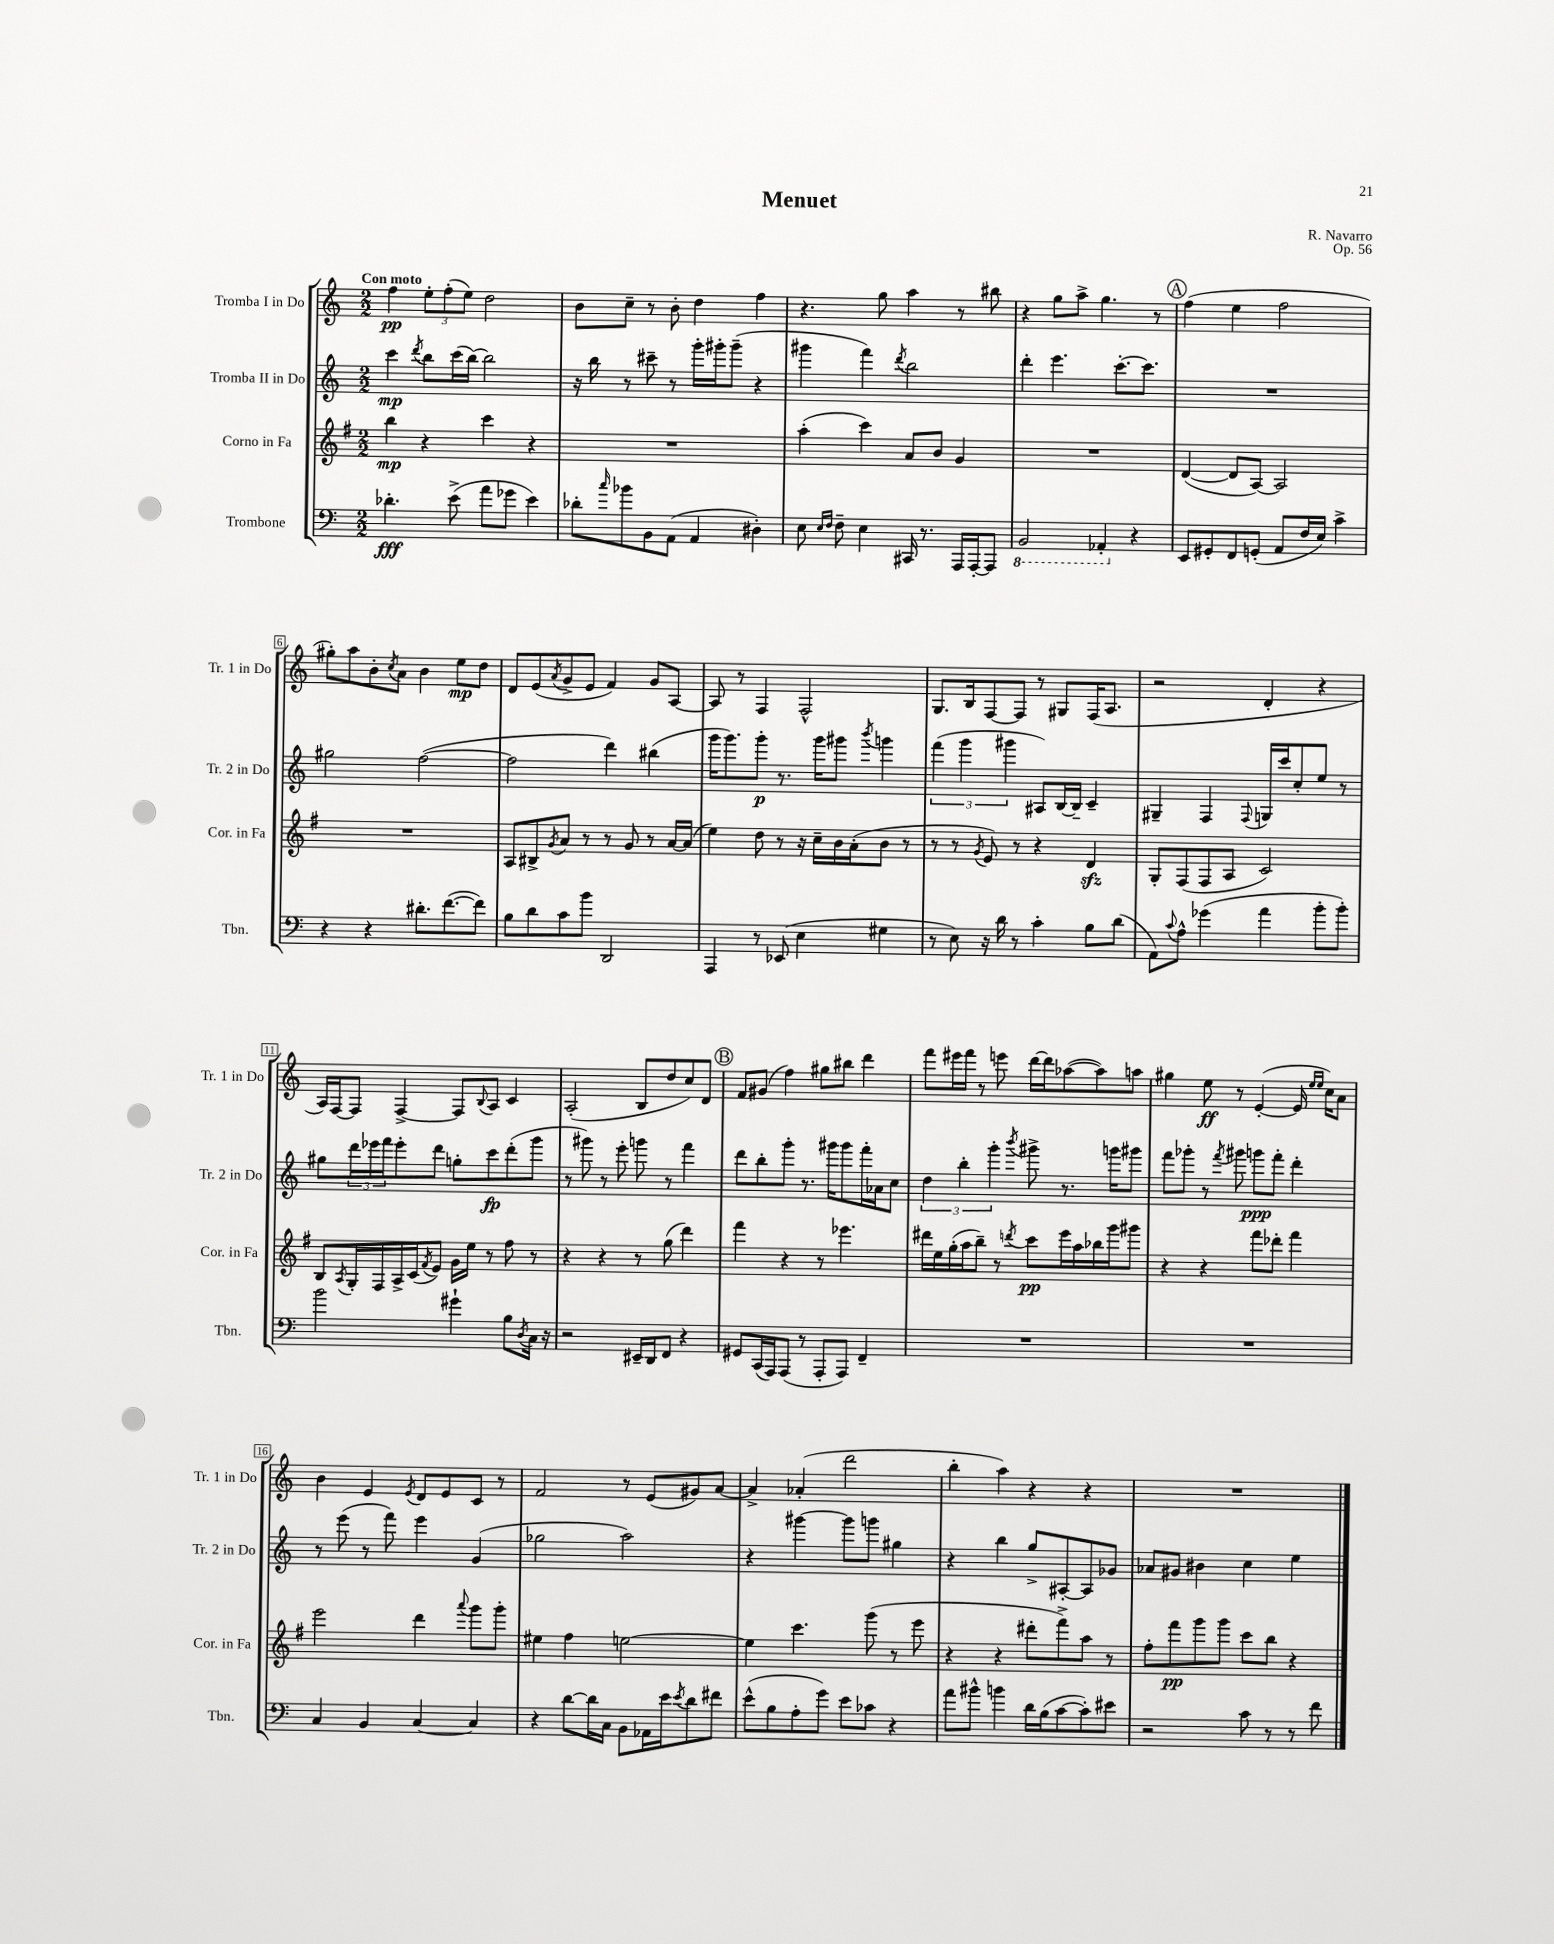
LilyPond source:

\header { title = "Menuet" composer = "R. Navarro" opus = "Op. 56" }
<<
\new StaffGroup <<
\new Staff = "s0" \with { instrumentName = "Tromba I in Do" shortInstrumentName = "Tr. 1 in Do" } {
    \clef treble \key c \major \numericTimeSignature \time 2/2 \tempo "Con moto"
    f''4\pp \tuplet 3/2 { e''8-. f''8-.( e''8) } d''2 |
    b'8 c''8-- r8 b'8-. d''4 f''4 |
    r4. g''8 a''4 r8 bis''8 |
    r4 g''8 a''8-> g''4. r8 |
    \mark \markup { \circle "A" } f''4( e''4 f''2 |
    gis''8-.) a''8 b'8-. \acciaccatura { c''8 } a'8 b'4 e''8\mp d''8 |
    d'8 e'8( \acciaccatura { a'8 } g'8-> e'8 f'4) g'8 a8~ |
    a8 r8 f4 f2-^ |
    g8. b16 f8~ f8 r8 gis8 f16( a8. |
    r2 d'4-. r4 |
    a16) f16~ f8 f4~-> f8 \appoggiatura { b8 } a8 c'4 |
    a2-.( b8 d''8 c''8) d'8 |
    \mark \markup { \circle "B" } f'8 gis'8( f''4) gis''8 bis''8 d'''4 |
    f'''8 eis'''16 f'''16 r8 e'''8 d'''16~ d'''16 aes''8~( aes''8) a''8 |
    gis''4 e''8\ff r8 e'4~-.( e'16 \grace { e''16 e''16 } c''16) a'8 |
    b'4 e'4 \acciaccatura { e'8 } d'8 e'8 c'8 r8 |
    f'2 r8 e'8( gis'8) a'8~ |
    a'4-> aes'4-.( d'''2 |
    b''4-. a''4) r4 r4 |
    R1 \bar "|." |
}
\new Staff = "s1" \with { instrumentName = "Tromba II in Do" shortInstrumentName = "Tr. 2 in Do" } {
    \clef treble \key c \major \numericTimeSignature \time 2/2
    c'''4\mp \acciaccatura { d'''8 } b''8 c'''16( b''16~) b''2 |
    r16 b''16 r8 cis'''8-- r8 g'''16-. gis'''16-. gis'''8--( r4 |
    gis'''4 f'''4) \acciaccatura { d'''8 } b''2 |
    d'''4-. e'''4. c'''8.~-. c'''8. |
    \mark \markup { \circle "A" } R1 |
    gis''2 f''2~( |
    f''2 d'''4) bis''4( |
    g'''16 g'''8.) g'''8-.\p r8. g'''16 gis'''8 \acciaccatura { b'''8 } g'''4 |
    \tuplet 3/2 { f'''4( g'''4 gis'''4 } ais8) b16~ b16-- c'4-- |
    gis4-- f4 \appoggiatura { f8 } g16 c'''16 c''8-. e''8 r8 |
    gis''8 \tuplet 3/2 { d'''16 ees'''16 f'''16 } ees'''8-. d'''8 g''8-. c'''8\fp d'''8-.( g'''8 |
    r8 gis'''8) r8 e'''8-. g'''8 r8 f'''4 |
    \mark \markup { \circle "B" } d'''8 b''8-. g'''8-. r8. gis'''16 gis'''8 f'''16-. aes'16 c''8 |
    \tuplet 3/2 { d''4 b''4-. g'''4-. } \acciaccatura { b'''8 } gis'''8-> r8. g'''16 gis'''8 |
    f'''8 ges'''8-. r8 \acciaccatura { f'''8 } gis'''8 g'''8\ppp f'''8-. d'''4-. |
    r8 e'''8( r8 f'''8) e'''4 g'4( |
    ges''2 a''2) |
    r4 gis'''4~ gis'''8 g'''8 gis''4 |
    r4 b''4 g''8-> ais8~-. ais8 ges'8 |
    aes'8 gis'8 bis'4 c''4 e''4 \bar "|." |
}
\new Staff = "s2" \with { instrumentName = "Corno in Fa" shortInstrumentName = "Cor. in Fa" } {
    \clef treble \key g \major \numericTimeSignature \time 2/2
    b''4\mp r4 c'''4 r4 |
    R1 |
    a''4-.( c'''4) a'8 b'8 g'4 |
    R1 |
    \mark \markup { \circle "A" } d'4~( d'8 a8~) a2 |
    R1 |
    a8 bis8-> \acciaccatura { g'8 } a'8 r8 r8 g'8 r8 a'16~ a'16( |
    e''4) d''8 r8 r16 c''16-- b'16 a'16-.( b'8 r8 |
    r8 r8 \acciaccatura { g'8 } e'8) r8 r4 d'4\sfz |
    g8-. fis8( fis8 a8 c'2) |
    b8 \acciaccatura { a8 } g16-. fis16 a16-> c'16( \acciaccatura { fis'8 } e'8) g'16 e''16 r8 fis''8 r8 |
    r4 r4 r8 g''8( d'''4) |
    \mark \markup { \circle "B" } fis'''4 r4 r8 ees'''4. |
    dis'''16 e''16 g''16-.( a''16 b''8--) r8 \acciaccatura { d'''8 } c'''8\pp e'''16 a''16 bes''16 g'''16 gis'''8 |
    r4 r4 fis'''8 des'''8-. fis'''4 |
    e'''2 d'''4 \appoggiatura { a'''8 } g'''8 g'''8-. |
    eis''4 fis''4 e''2~ |
    e''4 c'''4. g'''8( r8 e'''8 |
    r4 r4 dis'''8-. fis'''8->) a''8 r8 |
    fis''8-. fis'''8\pp g'''8 g'''8 c'''8 b''8 r4 \bar "|." |
}
\new Staff = "s3" \with { instrumentName = "Trombone" shortInstrumentName = "Tbn." } {
    \clef bass \key c \major \numericTimeSignature \time 2/2
    des'4.-.\fff e'8->( a'8 ges'8 e'4) |
    des'8-. \grace { c''16 } bes'8 b,8 a,8( a,4 dis4-.) |
    e8 \grace { e16 f16 } f8-- e4 cis,16 r8. a,,16 a,,16~-. a,,8 |
    \ottava #-1 b,,2 aes,,4-. \ottava #0 r4 |
    \mark \markup { \circle "A" } e,8 gis,8-. f,8 g,8-.( a,8 f16 e16) c'4-> |
    r4 r4 dis'8.-. f'8.~( f'8) |
    b8 d'8 c'8 b'8 d,2 |
    a,,4 r8 ees,8( e4 gis4 |
    r8 e8) r16 d'16 r8 c'4-. b8 d'8( |
    a,8) \appoggiatura { c'8 } a8-^ ges'4( a'4 b'8-. b'8-.) |
    b'2 gis'4-! b8 \acciaccatura { d8 } c16 r16 |
    r2 eis,16-- d,16 f,8 r4 |
    \mark \markup { \circle "B" } gis,8 c,16( a,,16) a,,8( r8 a,,8-. a,,8) f,4-- |
    R1 |
    R1 |
    c4 b,4 c4~ c4 |
    r4 d'8~ d'16 c16 b,8 aes,16 e'16 \acciaccatura { e'8 } d'8 fis'8 |
    e'8-^( b8 a8-. g'8) e'8 ces'8 r4 |
    a'8 bis'8-^ b'4 d'16 b16( c'8~ c'8-.) eis'8 |
    r2 c'8 r8 r8 f'8 \bar "|." |
}
>>
>>
\layout { \context { \Score \override BarNumber.stencil = #(make-stencil-boxer 0.1 0.3 ly:text-interface::print) } }
